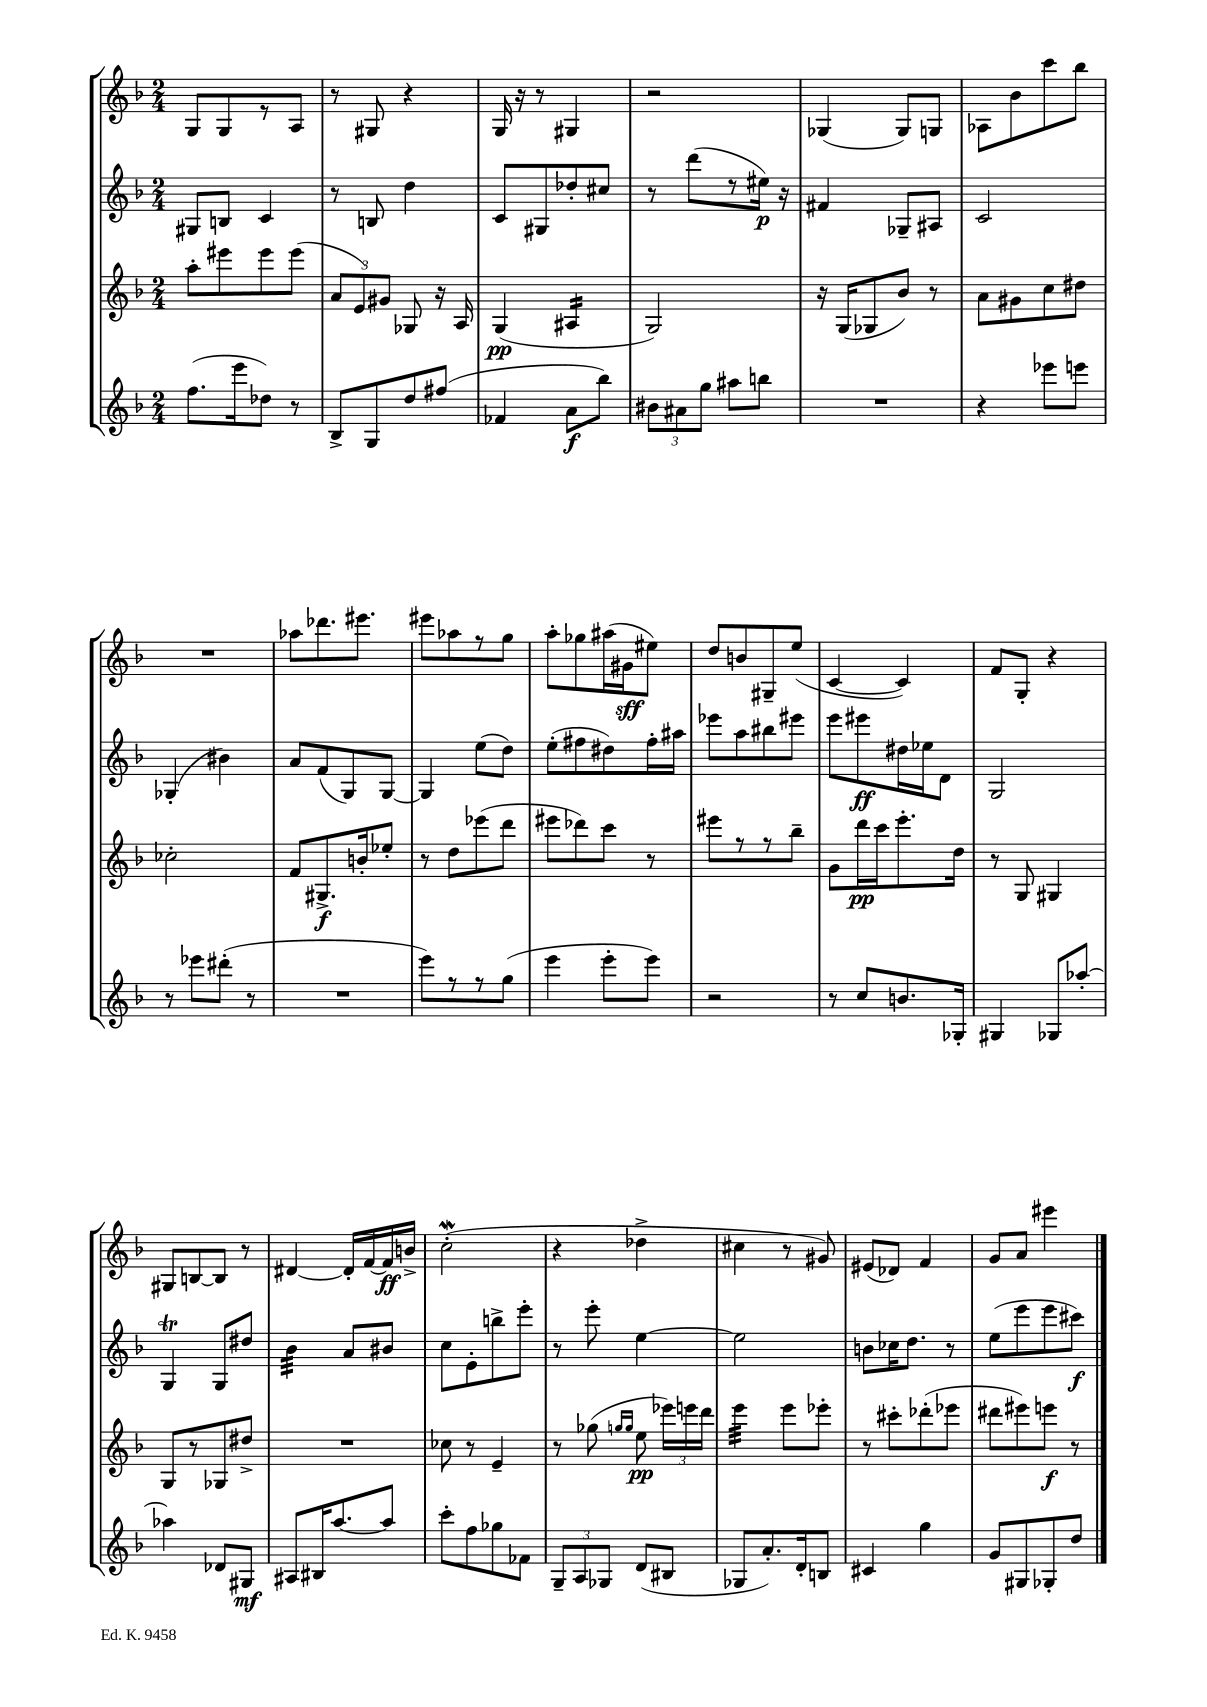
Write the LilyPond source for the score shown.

<<
\new StaffGroup <<
\new Staff = "s0" {
    \clef treble \key f \major \numericTimeSignature \time 2/4
    \autoBeamOff g8[ g8 r8 a8] |
    r8 gis8 r4 |
    g16 r16 r8 gis4 |
    r2 |
    ges4( ges8[) g8] |
    aes8[ bes'8 c'''8 bes''8] |
    R2 |
    aes''8[ des'''8. eis'''8.] |
    eis'''8[ aes''8 r8 g''8] |
    a''8[-. ges''8 ais''16( gis'16\sff eis''8]) |
    d''8[ b'8 gis8-- e''8]( |
    c'4~ c'4) |
    f'8[ g8]-. r4 |
    gis8[ b8~ b8] r8 |
    dis'4~ dis'16[-. f'16~ f'16\ff b'16]-> |
    c''2-.\mordent( |
    r4 des''4-> |
    cis''4 r8 gis'8) |
    eis'8[( des'8]) f'4 |
    g'8[ a'8] eis'''4 \bar "|." |
}
\new Staff = "s1" {
    \clef treble \key f \major \numericTimeSignature \time 2/4
    \autoBeamOff gis8[ b8] c'4 |
    r8 b8 d''4 |
    c'8[ gis8 des''8-. cis''8] |
    r8 d'''8[( r8 eis''16]\p) r16 |
    fis'4 ges8[-- ais8] |
    c'2 |
    ges4-.( bis'4) |
    a'8[ f'8( g8) g8]~ |
    g4 e''8[( d''8]) |
    e''8[-.( fis''8 dis''8) fis''16-. ais''16] |
    ees'''8[ a''8 bis''8 eis'''8] |
    e'''8[ eis'''8\ff dis''16 ees''16 d'8] |
    g2 |
    g4\trill g8[ dis''8] |
    bes'4:32 a'8[ bis'8] |
    c''8[ e'8-. b''8-> e'''8]-. |
    r8 e'''8-. e''4~ |
    e''2 |
    b'8[ ces''16 d''8.] r8 |
    e''8[( e'''8 e'''8 cis'''8]\f) \bar "|." |
}
\new Staff = "s2" {
    \clef treble \key f \major \numericTimeSignature \time 2/4
    \autoBeamOff a''8[-. eis'''8 eis'''8 eis'''8]( |
    \tuplet 3/2 { a'8[ e'8) gis'8] } ges8 r16 a16 |
    g4\pp( ais4:16 |
    g2) |
    r16 g16[( ges8 bes'8]) r8 |
    a'8[ gis'8 c''8 dis''8] |
    ces''2-. |
    f'8[ gis8.->\f b'16-. ees''8]-. |
    r8 d''8[ ees'''8( d'''8] |
    eis'''8[ des'''8) c'''8] r8 |
    eis'''8[ r8 r8 bes''8]-- |
    g'8[ d'''16\pp c'''16 e'''8.-. d''16] |
    r8 g8 gis4 |
    g8[ r8 ges8 dis''8]-> |
    R2 |
    ces''8 r8 e'4-- |
    r8 ges''8( \grace { g''16[ g''16] } e''8\pp \tuplet 3/2 { ees'''16[) e'''16 d'''16] } |
    e'''4:32 e'''8[ ees'''8]-. |
    r8 cis'''8[-. des'''8-.( ees'''8] |
    dis'''8[ eis'''8) e'''8]\f r8 \bar "|." |
}
\new Staff = "s3" {
    \clef treble \key f \major \numericTimeSignature \time 2/4
    \autoBeamOff f''8.[( e'''16 des''8]) r8 |
    bes8[-> g8 d''8 fis''8]( |
    fes'4 a'8[\f bes''8]) |
    \tuplet 3/2 { bis'8[ ais'8 g''8] } ais''8[ b''8] |
    R2 |
    r4 ees'''8[ e'''8] |
    r8 ees'''8[ dis'''8]-.( r8 |
    R2 |
    e'''8[) r8 r8 g''8]( |
    e'''4 e'''8[-. e'''8]) |
    r2 |
    r8 c''8[ b'8. ges16]-. |
    gis4 ges8[ aes''8]~-. |
    aes''4 des'8[ gis8]\mf |
    ais8[ bis16 a''8.~ a''8] |
    c'''8[-. f''8 ges''8 fes'8] |
    \tuplet 3/2 { g8[-- a8 ges8] } d'8[( bis8] |
    ges8[ a'8.-.) d'16-. b8] |
    cis'4 g''4 |
    g'8[ gis8 ges8-. d''8] \bar "|." |
}
>>
>>
\layout { \context { \Score \remove "Bar_number_engraver" } }
